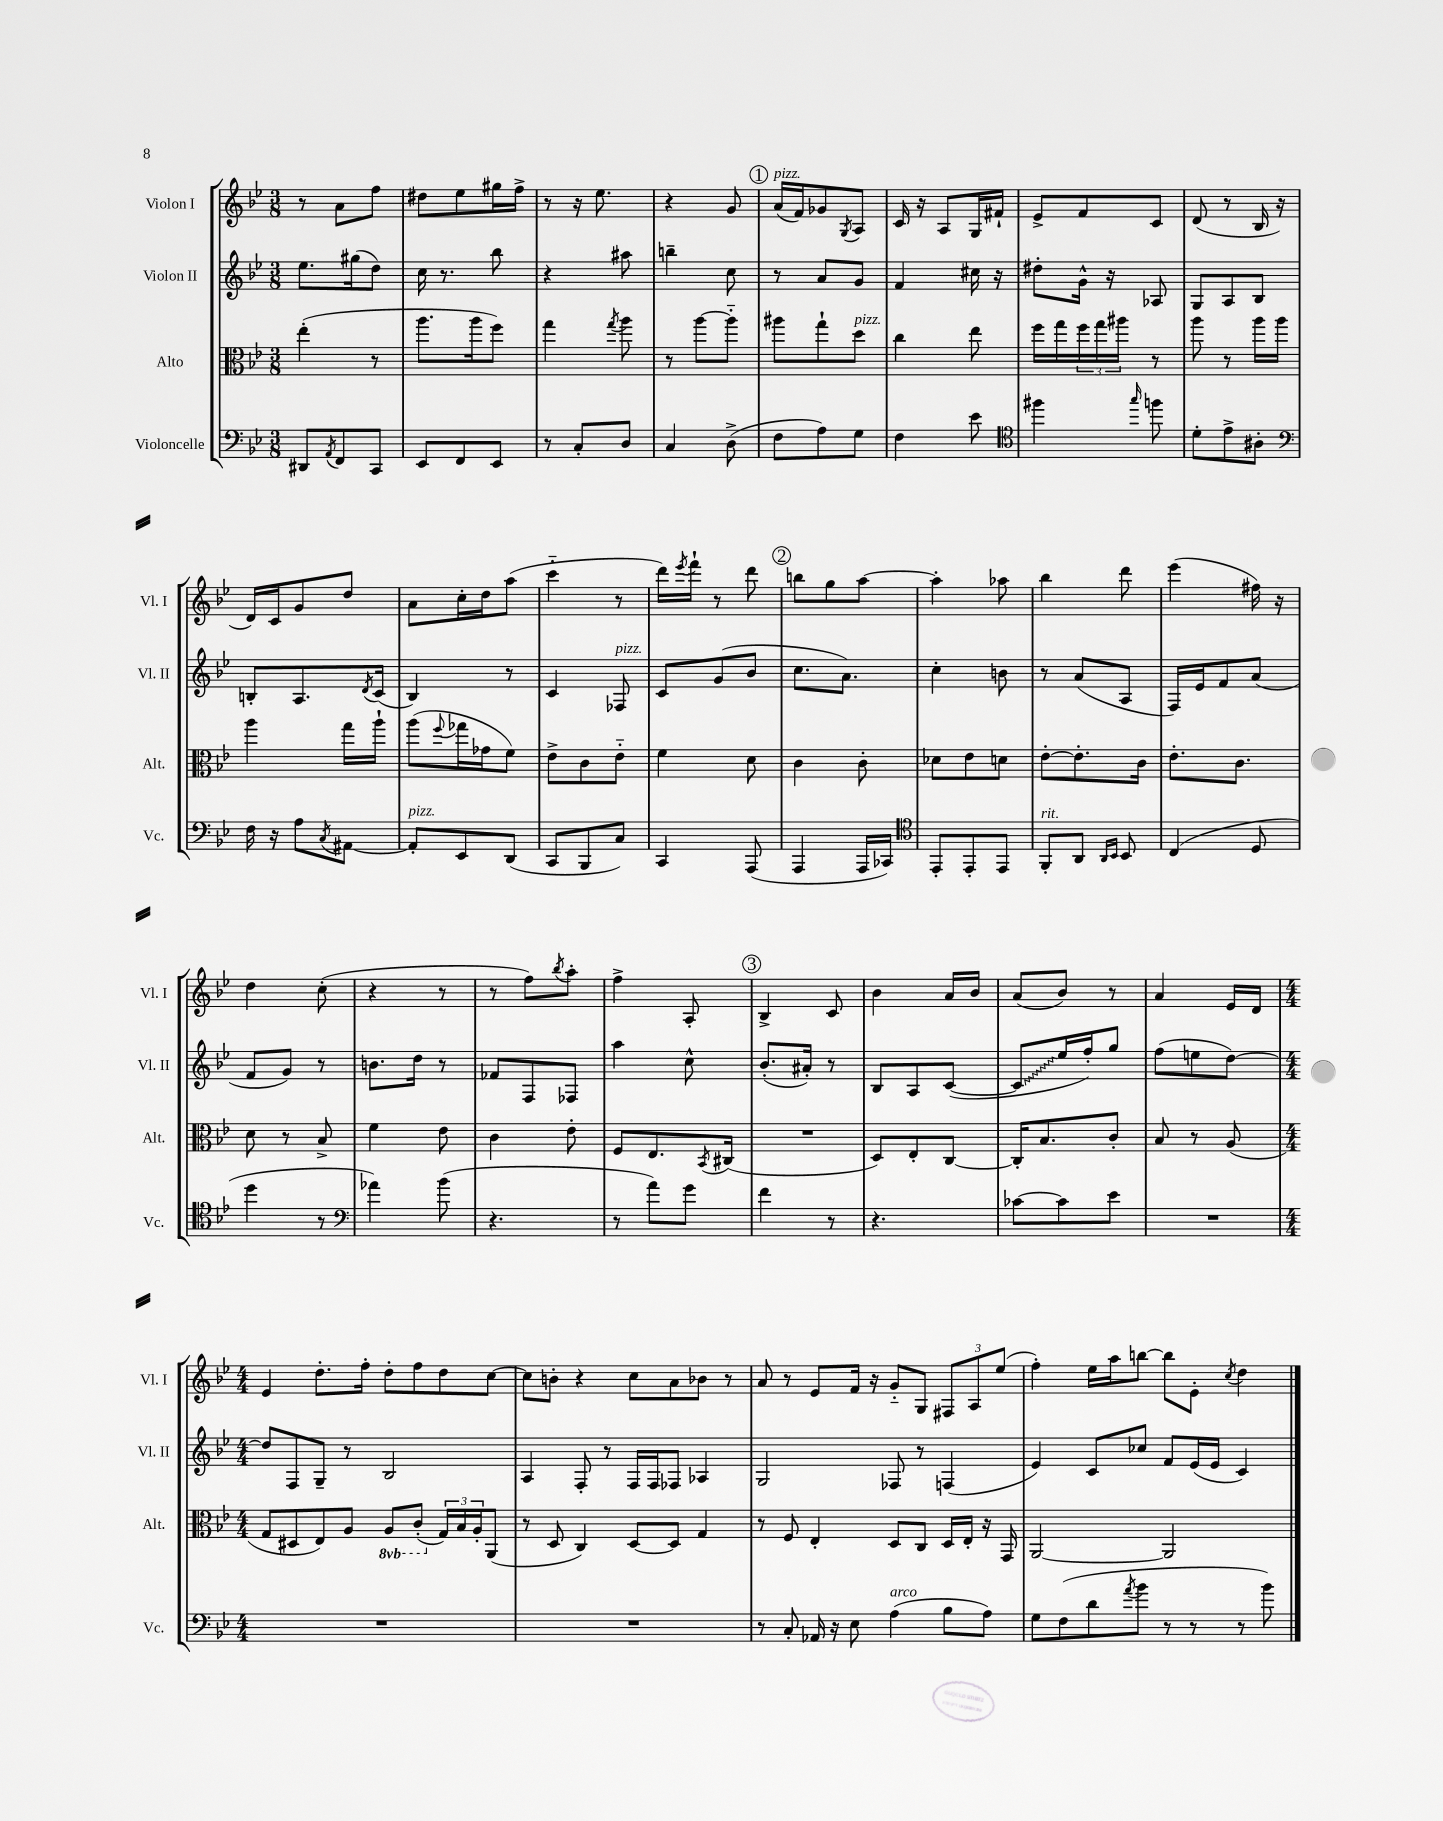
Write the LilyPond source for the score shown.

<<
\new StaffGroup <<
\new Staff = "s0" \with { instrumentName = "Violon I" shortInstrumentName = "Vl. I" } {
    \clef treble \key bes \major \numericTimeSignature \time 3/8
    r8 a'8 f''8 |
    dis''8 ees''8 gis''16 f''16-> |
    r8 r16 ees''8. |
    r4 g'8 |
    \mark \markup { \circle "1" } a'16^\markup { \italic "pizz." }( f'16) ges'8 \acciaccatura { g8 } a8 |
    c'16 r16 a8 g16 fis'16-! |
    ees'8-> f'8 c'8 |
    d'8( r8 bes16 r16 |
    d'16) c'16 g'8 d''8 |
    a'8 c''16-. d''16 a''8( |
    c'''4-_ r8 |
    d'''16) \acciaccatura { ees'''8 } f'''16-! r8 d'''8 |
    \mark \markup { \circle "2" } b''8 g''8 a''8~ |
    a''4-. aes''8 |
    bes''4 d'''8 |
    ees'''4( fis''16) r16 |
    d''4 c''8-.( |
    r4 r8 |
    r8 f''8) \acciaccatura { bes''8 } a''8-. |
    f''4-> a8-. |
    \mark \markup { \circle "3" } bes4-> c'8 |
    bes'4 a'16 bes'16 |
    a'8( bes'8) r8 |
    a'4 ees'16 d'16 |
    \numericTimeSignature \time 4/4 ees'4 d''8.-. f''16-. d''8-. f''8 d''8 c''8~ |
    c''8 b'8-. r4 c''8 a'8 bes'8 r8 |
    a'8 r8 ees'8 f'16 r16 g'8-_ g8 \tuplet 3/2 { fis8 a8 ees''8( } |
    f''4-.) ees''16 a''16 b''8~ b''8 ees'8-. \acciaccatura { c''8 } d''4 \bar "|." |
}
\new Staff = "s1" \with { instrumentName = "Violon II" shortInstrumentName = "Vl. II" } {
    \clef treble \key bes \major \numericTimeSignature \time 3/8
    ees''8. gis''16( d''8) |
    c''16 r8. bes''8 |
    r4 ais''8 |
    b''4-- c''8 |
    \mark \markup { \circle "1" } r8 a'8 g'8 |
    f'4 cis''16 r16 |
    dis''8-. g'16-^ r16 aes8 |
    g8 a8 bes8 |
    b8-. a8. \acciaccatura { d'8 } c'16( |
    bes4) r8 |
    c'4 fes8^\markup { \italic "pizz." } |
    c'8 g'8( bes'8 |
    \mark \markup { \circle "2" } c''8. a'8.) |
    c''4-. b'8 |
    r8 a'8( a8 |
    f16) ees'16 f'8 a'8( |
    f'8 g'8) r8 |
    b'8. d''16 r8 |
    fes'8 f8 fes8 |
    a''4 c''8-^ |
    \mark \markup { \circle "3" } bes'8.-.( ais'16-.) r8 |
    bes8 a8 c'8~( |
    \once \override Glissando.style = #'zigzag c'8\glissando ees''16 f''16-.) g''8 |
    f''8( e''8 d''8~) |
    \numericTimeSignature \time 4/4 d''8 f8 g8-- r8 bes2 |
    a4 f8-. r8 f16 f16 fes8 aes4 |
    g2 fes8 r8 f4( |
    ees'4) c'8 ces''8 f'8 ees'16( ees'16 c'4) \bar "|." |
}
\new Staff = "s2" \with { instrumentName = "Alto" shortInstrumentName = "Alt." } {
    \clef alto \key bes \major \numericTimeSignature \time 3/8 \set Staff.ottavationMarkups = #ottavation-simple-ordinals
    ees''4-.( r8 |
    a''8. a''16 f''8) |
    g''4 \acciaccatura { g''8 } a''8 |
    r8 a''8~ a''8-_ |
    \mark \markup { \circle "1" } ais''8 g''8-! d''8^\markup { \italic "pizz." } |
    c''4 ees''8 |
    f''16 g''16 \tuplet 3/2 { f''16 g''16 ais''16 } r8 |
    a''8 r8 a''16 a''16 |
    a''4 g''16 a''16-! |
    a''8( \appoggiatura { f''8 } ges''16 ges'16 f'8) |
    ees'8-> c'8 ees'8-_ |
    f'4 d'8 |
    \mark \markup { \circle "2" } c'4 c'8-. |
    des'8 ees'8 d'8 |
    ees'8~-. ees'8.-. c'16 |
    ees'8.-. c'8. |
    d'8 r8 bes8-> |
    f'4 ees'8 |
    c'4 ees'8-. |
    f8 ees8. \acciaccatura { bes,8 } cis16( |
    \mark \markup { \circle "3" } R4. |
    d8) ees8-. c8~ |
    c16-. bes8. c'8-. |
    bes8 r8 a8( |
    \numericTimeSignature \time 4/4 g8 dis8 ees8) a8\glissando \ottava #-1 a,8 c8-.( \ottava #0 \tuplet 3/2 { g16) bes16 a16-. } a,8( |
    r8 d8 c4) d8~ d8 g4 |
    r8 f8 ees4-. d8 c8 d16 ees16-. r16 g,16 |
    a,2~ a,2 \bar "|." |
}
\new Staff = "s3" \with { instrumentName = "Violoncelle" shortInstrumentName = "Vc." } {
    \clef bass \key bes \major \numericTimeSignature \time 3/8
    dis,8 \acciaccatura { a,8 } f,8 c,8 |
    ees,8 f,8 ees,8 |
    r8 c8-. d8 |
    c4 d8->( |
    \mark \markup { \circle "1" } f8 a8) g8 |
    f4 ees'8 |
    \clef tenor fis''4 \grace { g''16 } f''8 |
    d'8-. ees'8-> ais8-. |
    \clef bass f16 r16 a8 \acciaccatura { c8 } ais,8~ |
    ais,8-.^\markup { \italic "pizz." } ees,8 d,8( |
    c,8 bes,,8 c8) |
    c,4 a,,8( |
    \mark \markup { \circle "2" } a,,4 a,,16 ces,16) |
    \clef tenor ees,8-. ees,8-. ees,8 |
    f,8-.^\markup { \italic "rit." } a,8 \grace { a,16 bes,16 } bes,8 |
    c4( d8 |
    d''4 r8 |
    \clef bass aes'4) bes'8( |
    r4. |
    r8 a'8) g'8 |
    \mark \markup { \circle "3" } f'4 r8 |
    r4. |
    ces'8~ ces'8 ees'8 |
    R4. |
    \numericTimeSignature \time 4/4 R1 |
    R1 |
    r8 c8-. aes,16 r16 ees8 a4^\markup { \italic "arco" }( bes8 a8) |
    g8 f8( d'8 \acciaccatura { a'8 } bes'8 r8 r8 r8 bes'8) \bar "|." |
}
>>
>>
\layout { \context { \Score \remove "Bar_number_engraver" } }
